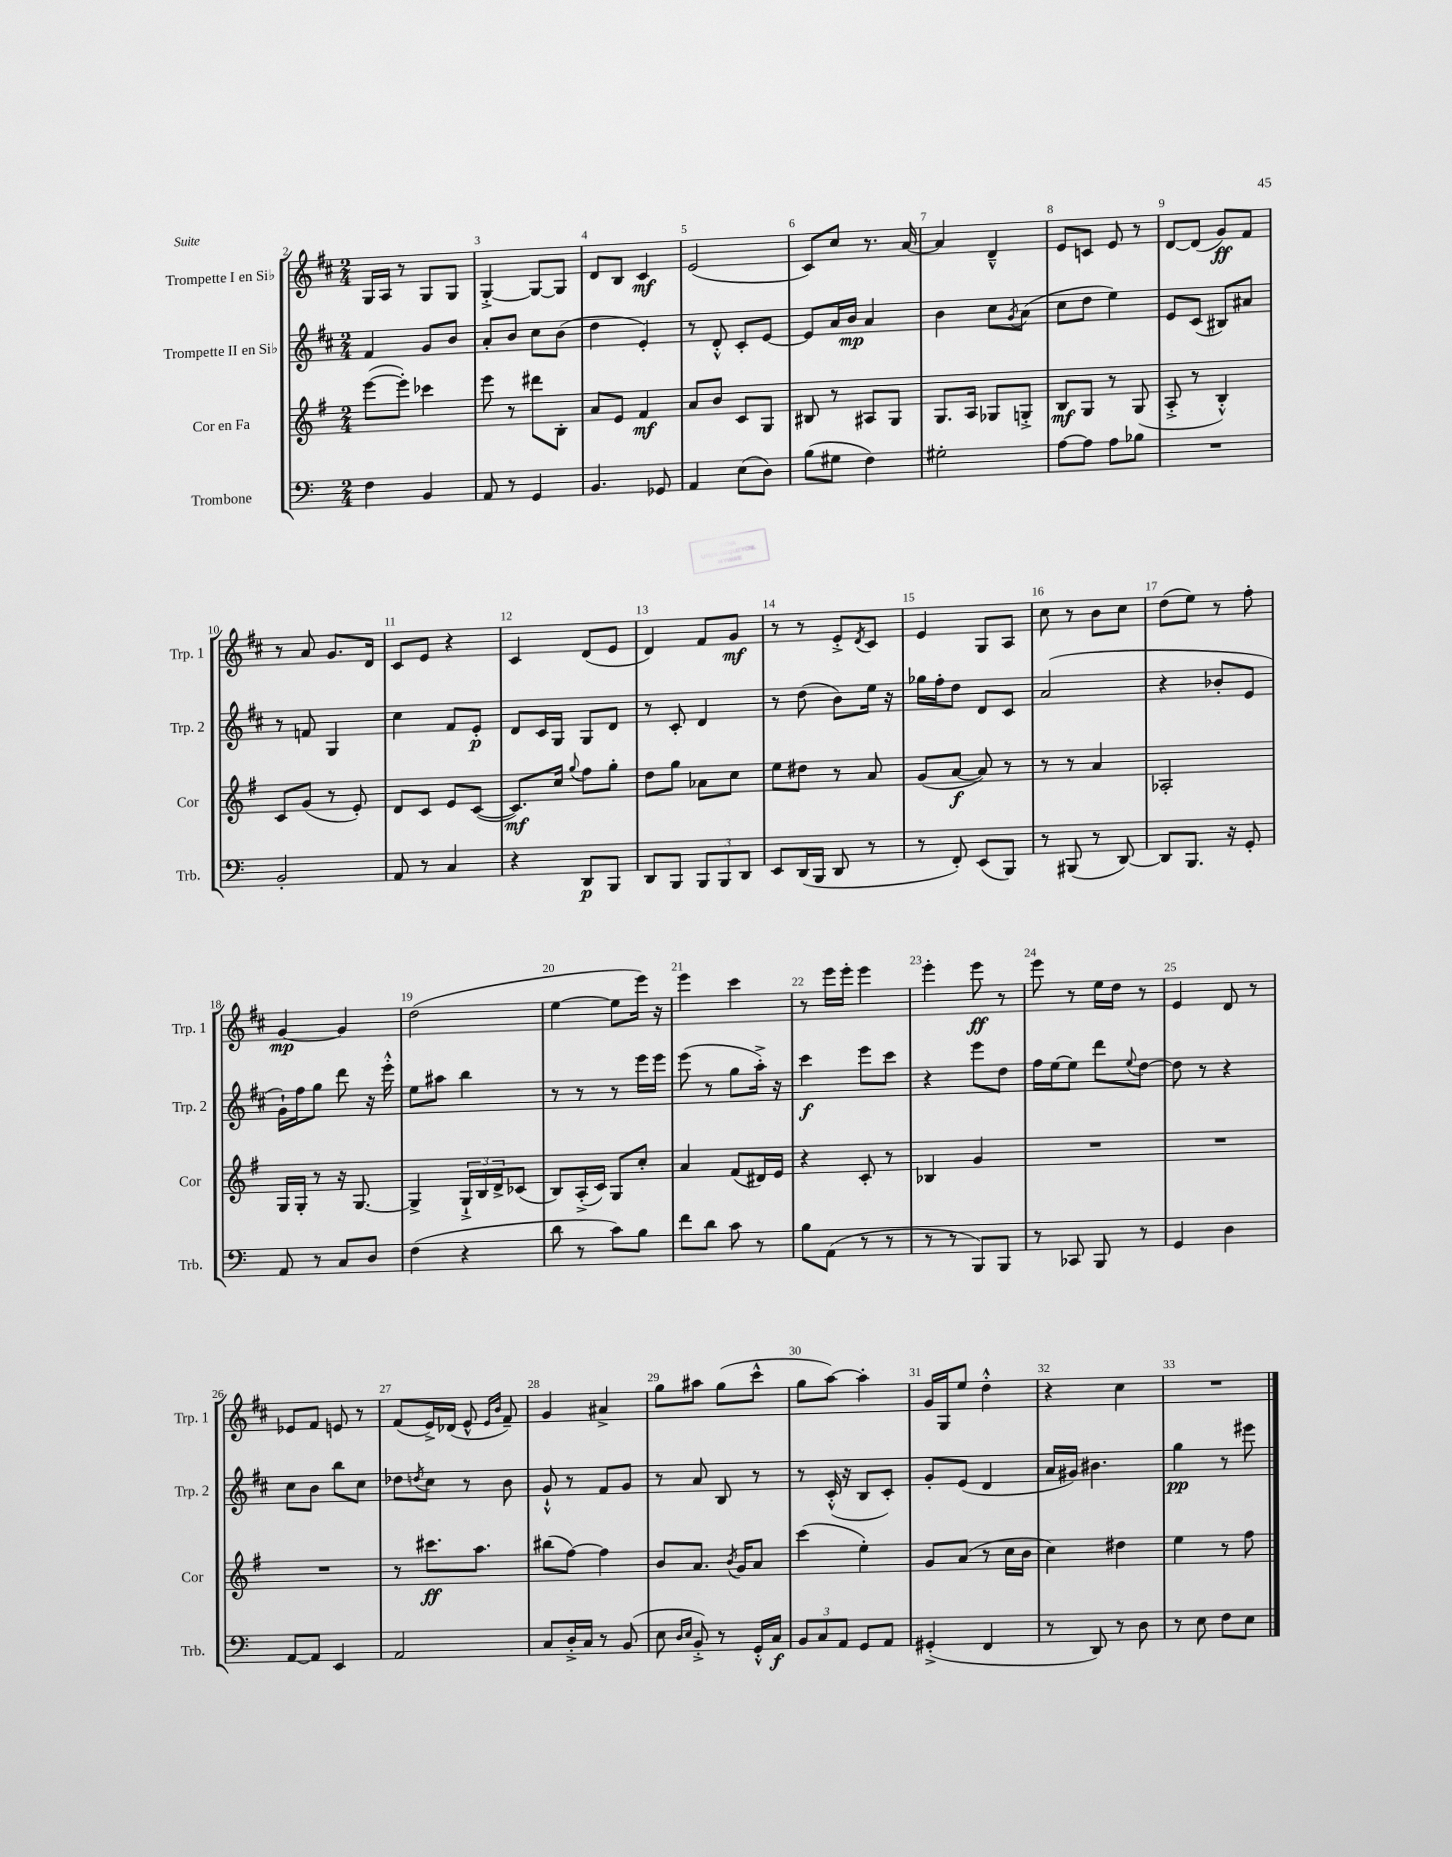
<<
\new StaffGroup <<
\new Staff = "s0" \with { instrumentName = "Trompette I en Sib" shortInstrumentName = "Trp. 1" } {
    \clef treble \key d \major \numericTimeSignature \time 2/4
    g16 a16 r8 g8 g8 |
    g4~-.-> g8~ g8 |
    d'8 b8 cis'4\mf |
    e'2( |
    cis'8) cis''8 r8. a'16~ |
    a'4 d'4---^ |
    e'8 c'8 e'8 r8 |
    d'8~ d'8( g'8\ff) fis'8 |
    r8 a'8 g'8. d'16 |
    cis'8 e'8 r4 |
    cis'4 d'8( e'8 |
    d'4) fis'8 g'8\mf |
    r8 r8 e'8-.-> \acciaccatura { d'8 } cis'8 |
    e'4 g8 a8 |
    cis''8 r8 b'8 cis''8 |
    d''8( e''8) r8 fis''8-. |
    g'4~\mp g'4 |
    d''2( |
    e''4~ e''8 e'''16) r16 |
    e'''4 cis'''4 |
    r8 e'''16 e'''16-. e'''4 |
    e'''4-. e'''8\ff r8 |
    e'''8 r8 e''16 d''16 r8 |
    e'4 d'8 r8 |
    ees'8 fis'8 e'8 r8 |
    fis'8( e'16->) des'16( e'8-^ \grace { e'16 b'16 } fis'8--) |
    g'4 ais'4-> |
    g''8 ais''8 g''8( cis'''8-^ |
    g''8 a''8~) a''4-. |
    g'16 g16 e''8 d''4-.-^ |
    r4 cis''4 |
    R2 \bar "|." |
}
\new Staff = "s1" \with { instrumentName = "Trompette II en Sib" shortInstrumentName = "Trp. 2" } {
    \clef treble \key d \major \numericTimeSignature \time 2/4
    fis'4 g'8 b'8 |
    a'8-. b'8 cis''8 b'8( |
    d''4 e'4-.) |
    r8 d'8-.-^ cis'8-. e'8~ |
    e'8 a'16 b'16\mp a'4 |
    b'4 cis''8 \acciaccatura { g'8 } a'8( |
    cis''8 d''8 e''4) |
    e'8 cis'8( bis8) ais'8 |
    r8 f'8 g4 |
    cis''4 fis'8 e'8-.\p |
    d'8 cis'16 g16 g8 d'8 |
    r8 cis'8-. d'4 |
    r8 d''8( b'8) e''16 r16 |
    ges''16 fis''16-. d''8 d'8 cis'8 |
    a'2( |
    r4 bes'8-. e'8 |
    g'16-!) fis''16 g''8 d'''8 r16 e'''16-.-^ |
    e''8 ais''8 b''4 |
    r8 r8 r8 e'''16 e'''16 |
    e'''8( r8 g''8 a''16-.->) r16 |
    cis'''4\f e'''8 cis'''8 |
    r4 e'''8 d''8 |
    fis''16 e''16~ e''8 d'''8 \appoggiatura { e''8 } d''8~ |
    d''8 r8 r4 |
    cis''8 b'8 b''8 cis''8 |
    des''8 \acciaccatura { d''8 } cis''8 r8 b'8 |
    g'8-!-^ r8 fis'8 g'8 |
    r8 a'8 b8 r8 |
    r8 cis'16-.-^( r16 b8 cis'8-.) |
    g'8-. e'8( d'4 |
    a'16 gis'16) bis'4. |
    g''4\pp r8 eis'''8 \bar "|." |
}
\new Staff = "s2" \with { instrumentName = "Cor en Fa" shortInstrumentName = "Cor" } {
    \clef treble \key g \major \numericTimeSignature \time 2/4
    e'''8~( e'''8-.) ces'''4 |
    e'''8 r8 dis'''8 b8-. |
    a'8 e'8 fis'4\mf |
    a'8 b'8 c'8 g8 |
    bis8 r8 ais8 g8 |
    g8. a16 ges8 g8-.-> |
    b8\mf g8 r8 g8( |
    a8-.-> r8 b4-.-^) |
    c'8 g'8( r8 e'8-.) |
    d'8 c'8 e'8 c'8~( |
    c'8.\mf) c''16 \appoggiatura { g''8 } fis''8 g''8-. |
    d''8 g''8 aes'8 c''8 |
    e''8 dis''8 r8 a'8 |
    g'8( a'8~\f a'8) r8 |
    r8 r8 a'4 |
    aes2-. |
    g16 g16-. r8 r16 g8.~ |
    g4-> \tuplet 3/2 { g16-!-> b16 d'16-> } ces'8( |
    b8) a16-.->( c'16) g8 c''8-. |
    a'4 fis'8( dis'16) e'16 |
    r4 c'8-. r8 |
    bes4 g'4 |
    R2 |
    R2 |
    R2 |
    r8 cis'''8.\ff a''8. |
    bis''8( fis''8~) fis''4 |
    b'8 a'8. \acciaccatura { b'8 } g'16 a'8 |
    c'''4( e''4-.) |
    g'8 a'8( r8 c''16 b'16 |
    c''4) dis''4 |
    e''4 r8 fis''8 \bar "|." |
}
\new Staff = "s3" \with { instrumentName = "Trombone" shortInstrumentName = "Trb." } {
    \clef bass \key c \major \numericTimeSignature \time 2/4
    f4 b,4 |
    a,8 r8 g,4 |
    b,4. ges,8 |
    a,4 e8( d8) |
    b8( gis8 f4) |
    gis2-. |
    a8~ a8 a8 bes8 |
    R2 |
    b,2-. |
    a,8 r8 c4 |
    r4 d,8\p b,,8 |
    d,8 b,,8 \tuplet 3/2 { b,,8 b,,8 d,8 } |
    e,8 d,16( b,,16 d,8 r8 |
    r8 f,8-.) e,8( b,,8) |
    r8 bis,,8( r8 d,8~) |
    d,8 b,,8. r16 g,8-. |
    a,8 r8 c8 d8 |
    f4( r4 |
    d'8 r8 c'8) b8 |
    f'8 d'8 c'8 r8 |
    b8 a,8( r8 r8 |
    r8 r8 b,,8) b,,8 |
    r8 ces,8 b,,8 r8 |
    g,4 d4 |
    a,8~ a,8 e,4 |
    a,2 |
    c8 d16-.-> c16 r8 b,8( |
    e8 \grace { d16 e16 } b,8-.->) r8 g,16-.-^ c16\f |
    \tuplet 3/2 { b,8 c8 a,8 } g,8 a,8 |
    gis,4-.->( f,4 |
    r8 d,8) r8 d8 |
    r8 e8 f8 e8 \bar "|." |
}
>>
>>
\layout { \context { \Score currentBarNumber = #2 \override BarNumber.break-visibility = ##(#f #t #t) barNumberVisibility = #all-bar-numbers-visible } }
